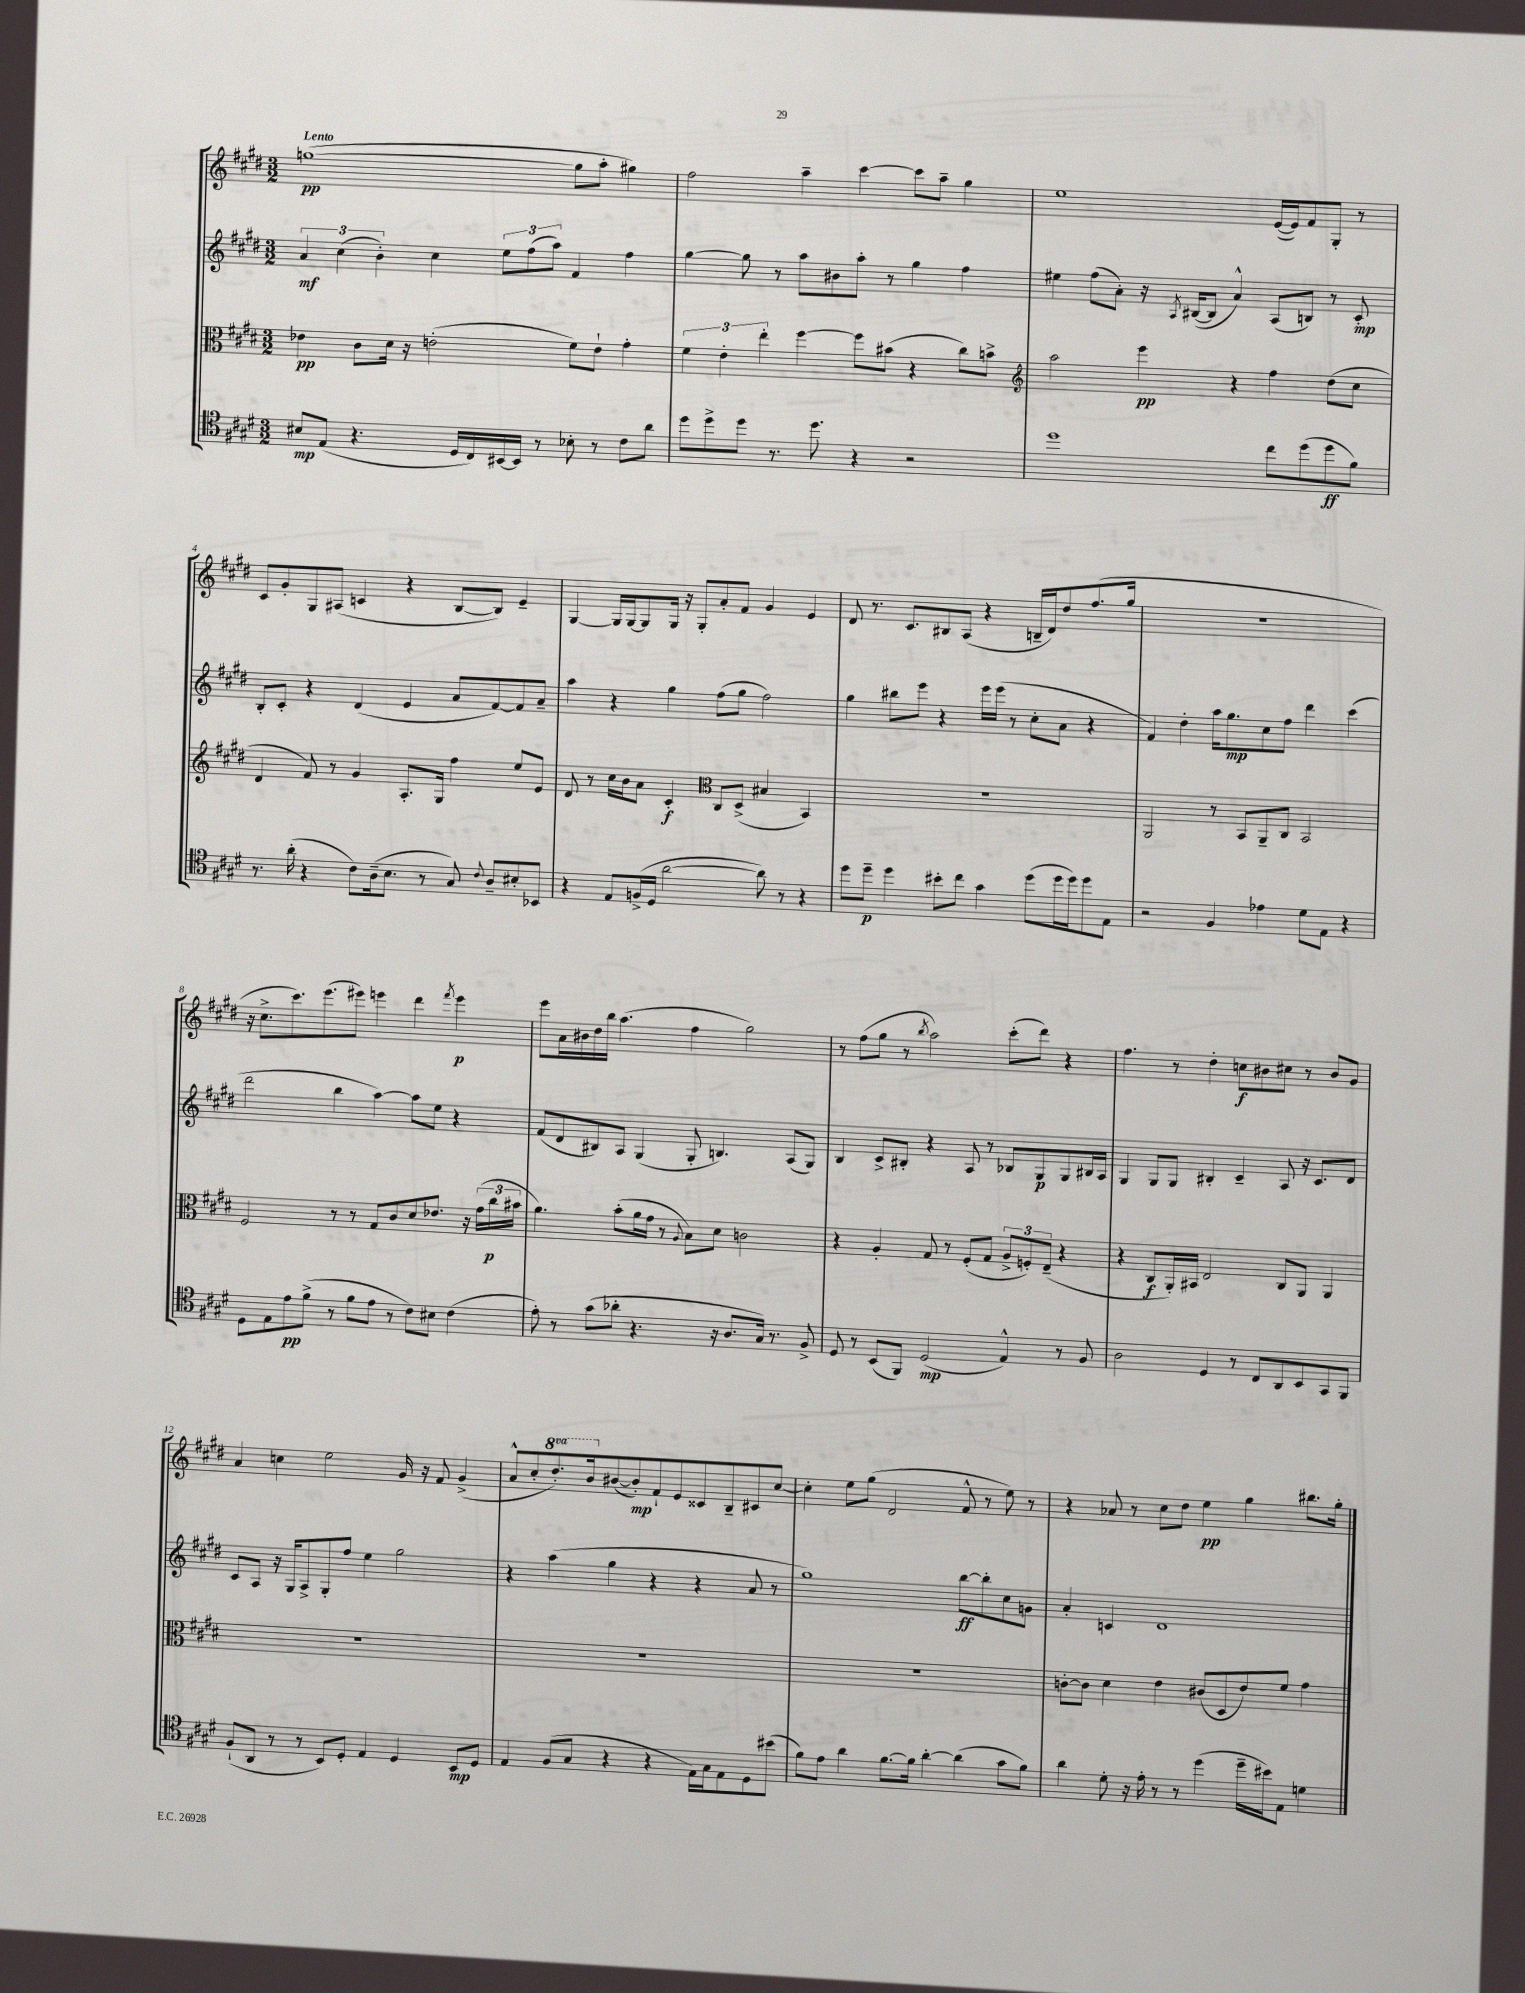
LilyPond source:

<<
\new StaffGroup <<
\new Staff = "s0" {
    \clef treble \key e \major \numericTimeSignature \time 3/2 \set Staff.ottavationMarkups = #ottavation-simple-ordinals \tempo "Lento"
    \autoBeamOff g''1~\pp( g''8[ a''8]-. gis''4) |
    fis''2 a''4-- cis'''4~ cis'''8[ a''8]-- gis''4 |
    e''1 e'16[~( e'16) fis'8 gis8]-. r8 |
    cis'8[ gis'8-. gis8 ais8]( c'4 r4 b8[~ b8]) e'4-- |
    gis4~ gis16[ gis16~ gis8 gis16] r16 gis8[-. a'8-. fis'8] gis'4 e'4 |
    dis'8 r8. cis'8.[ bis8 a8]( r4 b16[-- dis'16) dis''8 fis''8.( gis''16] |
    R1. |
    r16 cis''8.[-> cis'''8.) e'''8.( eis'''8]) e'''4 dis'''4 \acciaccatura { fis'''8 } e'''4\p |
    e'''8[ a'16 bis'16 dis''16 b''16] a''4.( fis''4 gis''2) |
    r8 fis''8[( gis''8] r8 \acciaccatura { b''8 } a''2) cis'''8[-.( dis'''8]) r4 |
    fis''4. r8 dis''4-. c''8[\f bis'8 cis''8] r8 bis'8[ gis'8] |
    a'4 c''4 e''2 gis'16 r16 fis'8 gis'4->( |
    a'8[-^ cis''8-. \ottava #1 dis'''8.-.) b''16 \ottava #0 bis'8~( bis'8-.\mp) fis'8-! e'8 cisis'8 b8-- cis'8 cis''8]~ |
    cis''4-. e''8[ gis''8]( dis'2 fis'8-^ r8 e''8) r8 |
    r4 aes'8 r8 cis''8[ dis''8] e''4\pp gis''4 bis''8.[ gis''16]-. \bar "|." |
}
\new Staff = "s1" {
    \clef treble \key e \major \numericTimeSignature \time 3/2
    \autoBeamOff \tuplet 3/2 { a'4\mf cis''4( b'4-.) } cis''4 \tuplet 3/2 { e''8[ fis''8( a''8]) } fis'4 fis''4 |
    gis''4~ gis''8 r8 a''8[ bis'8 a''8]-. r8 gis''4 fis''4 |
    eis''4 fis''8[( a'8]-.) r16 \acciaccatura { a8 } bis16[~( bis8] a'4-^) a8[( b8]) r8 cis'8-.\mp |
    b8[-. cis'8]-. r4 dis'4( e'4 a'8[ fis'8~) fis'8 a'8]-- |
    a''4 r4 gis''4 fis''8[( gis''8] fis''2) |
    gis''4 bis''8[ e'''8] r4 e'''16[ e'''16]( r8 cis''8[-. a'8] r4 |
    fis'4) dis''4-. a''16[ gis''8.\mp cis''8 fis''8] dis'''4 cis'''4( |
    dis'''2 b''4 a''4~) a''8[ e''8] r4 |
    fis'8[( dis'8 bis8) a8] gis4( gis8-. b4.) a8[( gis8]) |
    b4 cis'8[-> bis8]-. r4 a8 r8 bes8[ gis8\p gis8 bis16 a16] |
    gis4 gis8[ gis8] bis4-. cis'4-- a8 r16 cis'8.[ dis'8] |
    cis'8[ a8] r16 gis16[ a8-> gis8-. fis''8] e''4 gis''2 |
    r4 a''4( gis''4 r4 r4 a'8 r8 |
    gis''1) b''8[~\ff b''8-. cis''8 g'8] |
    a'4-. c'4 dis'1 \bar "|." |
}
\new Staff = "s2" {
    \clef alto \key e \major \numericTimeSignature \time 3/2
    \autoBeamOff ees'4\pp cis'8[ dis'16] r16 e'2-.( fis'8[) e'8]-! gis'4-. |
    \tuplet 3/2 { fis'4 e'4-. e''4-. } fis''4~ fis''8[ bis'8]( r4 cis''8[) b'8]-> |
    \clef treble a''2 e'''4\pp r4 fis''4 dis''8[( cis''8] |
    dis'4 fis'8) r8 gis'4 a8.[-. gis16] fis''4 e''8[ e'8] |
    dis'8 r8 cis''16[ b'16 a'8] cis'4-.\f \clef alto cis8[ dis8]->( bis4 b,4) |
    R1. |
    a,2 r8 b,8[ a,8-- cis8] b,2 |
    fis2 r8 r8 gis8[ cis'8 dis'8 ees'8.] r16 \tuplet 3/2 { gis'16[( cis''16\p bis'16] } |
    a'4.) b'8[-.( a'16 gis'16] r8 \appoggiatura { a8 } b8[) dis'8] c'2 |
    r4 a4-. gis8 r8 fis8[-.( gis8] \tuplet 3/2 { a8[-> f8-.) e8]--( } r4 |
    r4 cis8[\f a,16-.) bis,16] e2 cis8[ a,8] a,4 |
    R1. |
    R1. |
    R1. |
    c'8[~-. c'8] dis'4 e'4 cis'8[( dis8 e'8) fis'8] gis'4 \bar "|." |
}
\new Staff = "s3" {
    \clef tenor \key e \major \numericTimeSignature \time 3/2
    \autoBeamOff bis8[\mp e8]( r4. dis16[ cis16) bis,16~ bis,16] r8 bes8-. r8 cis'8[ a'8] |
    dis''8[ dis''8-> dis''8] r8. dis''8. r4 r2 |
    dis''1 cis''8[ dis''8( dis''8\ff fis'8]) |
    r8. a'16-.( r4 cis'8[) a16--( b8.] r8 gis8) \appoggiatura { cis'8 } a8[-- bis8-. bes,8] |
    r4 e8[ f16->( dis16] a'2~ a'8) r8 r4 |
    dis''8[ dis''8]--\p dis''4 bis'8[-. cis''8] gis'4 dis''8[( dis''16 dis''16) dis''8 e8] |
    r2 fis4 ees'4 dis'8[ e8] r4 |
    dis8[ e8 e'8\pp fis'8]->( r8 fis'8[ e'8] r8 cis'8[) bis8] cis'4( |
    e'8-.) r8 gis'8[( aes'8]-. r4. r16 a8.[ gis16]) r8. fis8-> |
    dis8 r8 b,8[( fis,8]) dis2\mp( e4-^) r8 fis8 |
    a2 dis4 r8 cis8[ a,8 b,8 gis,8 fis,8] |
    fis8[-!( a,8] r8 r8 b,8[) dis8]-. e4 dis4 b,8[\mp dis8] |
    e4 fis8[( gis8] r4 r4 e16[) gis16 e8 dis8 bis'8]( |
    fis'8[) e'8] a'4 fis'8.[~ fis'16] a'4~-. a'4( gis'8[ fis'8]) |
    a'4 dis'8-. r16 e'16-. r8 r8 dis''4( dis''16[-- bis'16) e8] d'4 \bar "|." |
}
>>
>>
